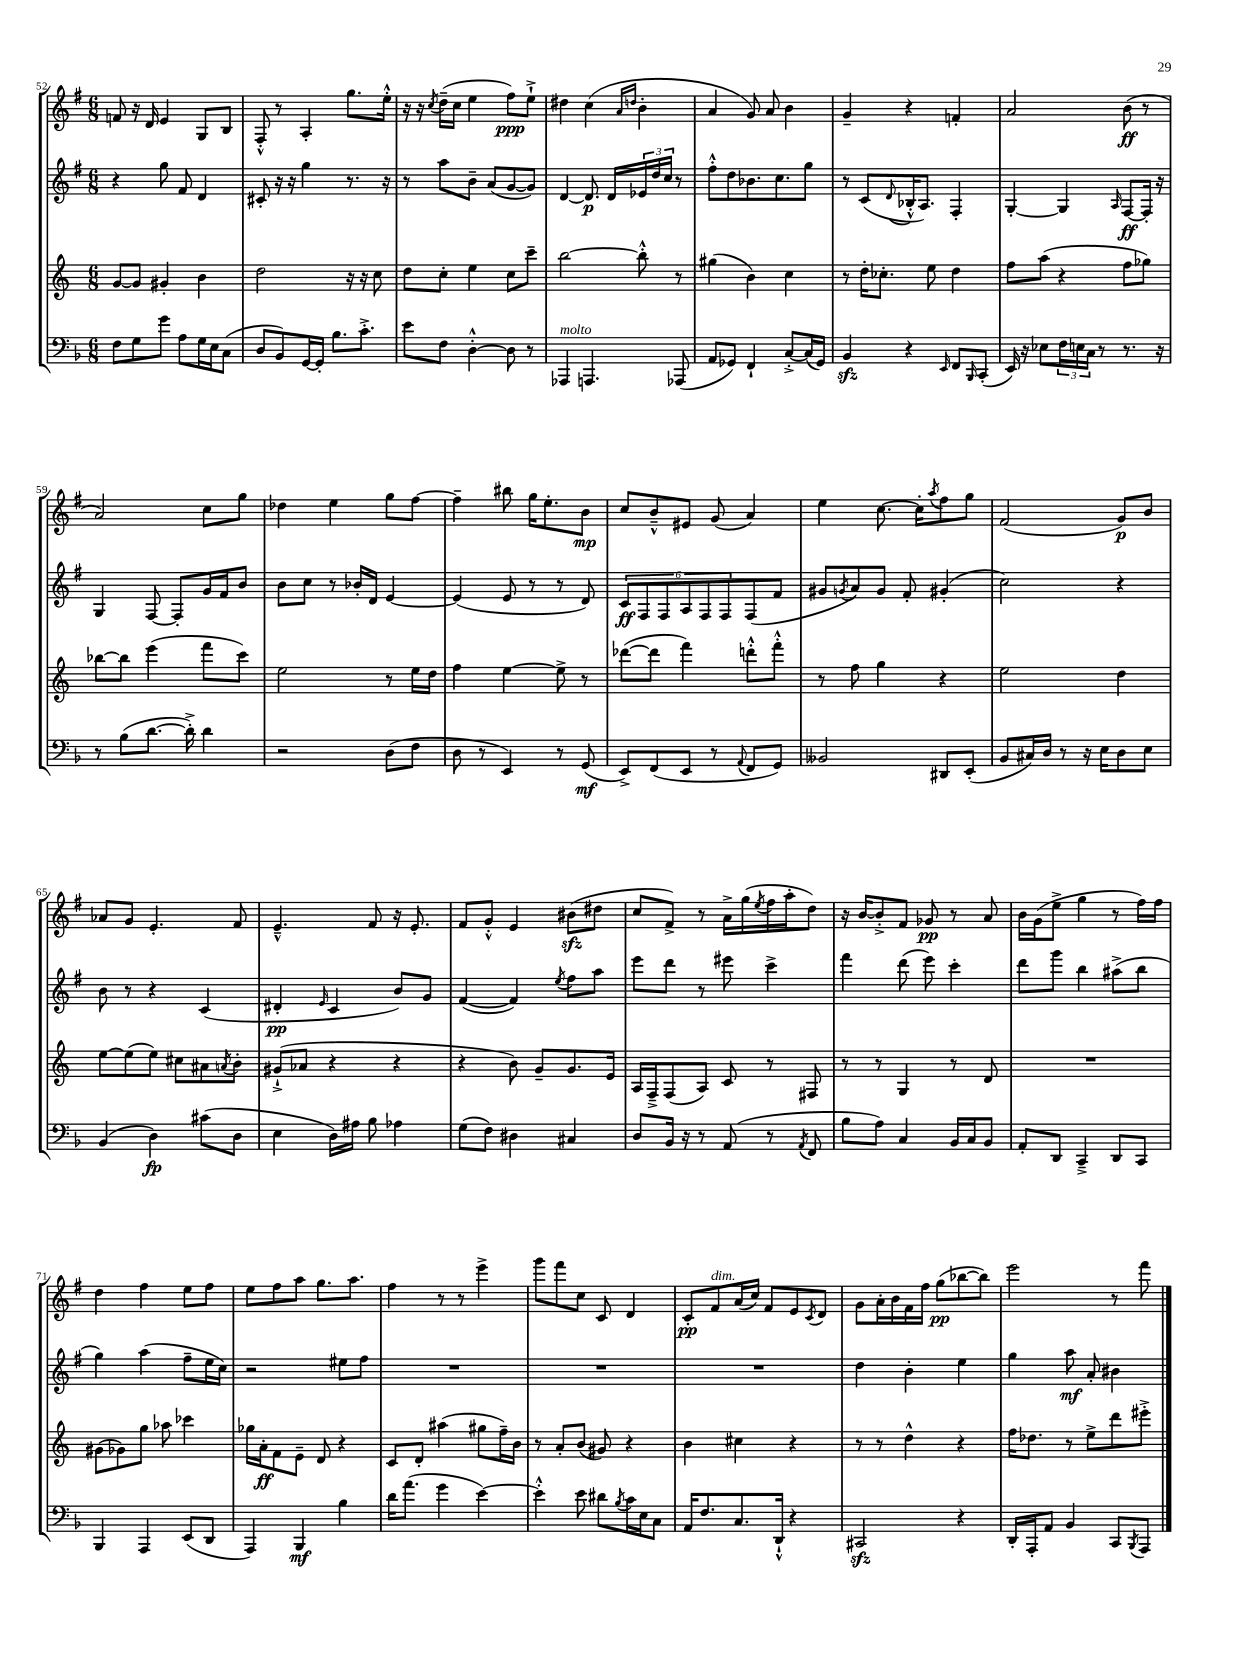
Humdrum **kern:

**kern	**kern	**kern	**kern
*staff4	*staff3	*staff2	*staff1
*clefF4	*clefG2	*clefG2	*clefG2
*k[b-]	*k[]	*k[f#]	*k[f#]
*M6/8	*M6/8	*M6/8	*M6/8
8F\L	[8g/L	4r	8f/
8G\	8g/]J	.	16r
.	.	.	16d/
8g\J	4g#'/	8gg\	4e/
8A\L	.	8f#/	.
16G\L	4b\	4d/	8G/L
16E\J	.	.	.
(8C\J	.	.	8B/J
=	=	=	=
8D/L	2dd\	8c#'/	8F#'^^/
8BB-/)	.	16r	8r
.	.	16r	.
[16GG/L	.	4gg\	4A'/
16GG'/]JJ	.	.	.
8.B-\L	.	.	.
.	16r	8.r	8.gg\L
8.c'^\J	16r	.	.
.	8cc\	.	.
.	.	16r	16ee'^^\Jk
=	=	=	=
8e\L	8dd\L	8r	16r
.	.	.	16r
.	.	.	8qcc/
8F\J	8cc'\J	8aa\L	(16dd~\LL
.	.	.	16cc\JJ
[4D'^^\	4ee\	8b~\J	4ee\
.	.	(8a/L	.
8D\]	8cc\L	[8g/	8ff#\L)
8r	8ccc~\J	8g/]J)	8ee`^\J
=	=	=	=
4AAA-/	[2bb\	[4d/	4dd#\
4.AAA/	.	8.d/]	(4cc\
.	.	16d/LL	.
.	.	.	16qqa/LL
.	.	.	16qqdd/JJ
.	8bb'^^\]	24e-/	4b'\
.	.	24dd/	.
.	.	24cc/JJ	.
(8AAA-/	8r	8r	.
=	=	=	=
8AA/L	(4gg#\	8ff#'^^\L	4a/
8GG-/J)	.	8dd\	.
4FF`/	4b\)	8.b-\	8g/)
.	.	.	8a/
.	.	8.cc\	.
[8C'^/L	4cc\	.	4b\
(16C/]L	.	8gg\J	.
16GG-/JJ)	.	.	.
=	=	=	=
4BB-/	8r	8r	4g~/
.	16dd'\LK	(8c/L	.
.	8.cc-'\J	.	.
.	.	8qqd/	.
4r	.	16B-'^^/K	4r
.	.	8.A/J)	.
.	8ee\	.	.
16qqEE/	.	.	.
8FF/L	4dd\	4F#'/	4f'/
16qqBBB-/	.	.	.
(8CC'/J	.	.	.
=	=	=	=
16EE/)	8ff\L	[4G'/	2a/
16r	.	.	.
8E-\L	(8aa\J	.	.
24F\L	4r	4G/]	.
24E\	.	.	.
24C\JJ	.	.	.
8r	.	.	.
.	.	16qqA/	.
8.r	8ff\L	[8F#/L	(8b\
.	8gg-\J)	16F#'/]Jk	8r
16r	.	16r	.
=	=	=	=
8r	[8bb-\L	4G/	2a/)
(8B-\L	8bb-\]J	.	.
[8.d\J	(4eee\	[8F#/	.
.	.	8F#'/]L	.
16d'^\])	.	.	.
4d\	8fff\L	16g/L	8cc\L
.	.	16f#/J	.
.	8ccc\J)	8b/J	8gg\J
=	=	=	=
2r	2ee\	8b\L	4dd-\
.	.	8cc\J	.
.	.	8r	4ee\
.	.	16b-'/LL	.
.	.	16d/JJ	.
(8D\L	8r	[4e/	8gg\L
8F\J	16ee\LL	.	[8ff#\J
.	16dd\JJ	.	.
=	=	=	=
8D\	4ff\	(4e/]	4ff#~\]
8r	.	.	.
4EE/)	[4ee\	8e/	8bb#\
.	.	8r	16gg\LK
.	.	.	8.ee'\
8r	8ee^\]	8r	.
(8GG/	8r	8d/)	8b\J
=	=	=	=
8EE^/L)	([8ddd-\L	12c/L	8cc/L
.	.	12F#/	.
(8FF/	8ddd-\]J	.	8b~^^/
.	.	12F#/	.
8EE/J	4fff\)	12A/	8e#/J
.	.	12F#/	.
8r	.	.	(8g/
.	.	12F#/	.
8qqAA/	.	.	.
8FF/L	8ddd'^^\L	(8F#/	4a/)
8GG/J)	8fff'^^\J	8f#/J	.
=	=	=	=
2BB--/	8r	8g#/L	4ee\
.	.	8qg/	.
.	8ff\	8a/)	.
.	4gg\	8g/J	[8.cc\
.	.	8f#'/	.
.	.	.	16cc'\]LK
.	.	.	8qaa/
8DD#/L	4r	(4g#'/	8ff#\
(8EE'/J	.	.	8gg\J
=	=	=	=
8BB-/L	2ee\	2cc\)	(2f#/
16C#/L)	.	.	.
16D/JJ	.	.	.
8r	.	.	.
16r	.	.	.
16E\LK	.	.	.
8D\	4dd\	4r	8g/L)
8E\J	.	.	8b/J
=	=	=	=
(4BB-/	[8ee\L	8b\	8a-/L
.	(8ee\]	8r	8g/J
4D\)	8ee\J)	4r	4.e'/
.	8cc#\L	.	.
(8c#\L	8a#\	(4c/	.
.	8qa/	.	.
8D\J	8b'\J	.	8f#/
=	=	=	=
4E\	(8g#`^/L	4d#'/	4.e~^^/
.	8a-/J	.	.
.	.	16qqe/	.
16D\LL)	4r	4c/	.
16A#\JJ	.	.	.
8B-\	.	.	8f#/
4A-\	4r	8b/L)	16r
.	.	.	8.e'/
.	.	8g/J	.
=	=	=	=
(8G\L	4r	([4f#/	8f#/L
8F\J)	.	.	8g'^^/J
4D#\	8b\)	4f#/])	4e/
.	8g~/L	.	.
.	.	8qee/	.
4C#/	8.g/	8ff#\L	(8b#\L
.	.	8aa\J	8dd#\J
.	16e/Jk	.	.
=	=	=	=
8D/L	16A/LL	8eee\L	8cc/L
.	16F~^/J	.	.
16BB-/Jk	(8F/	8ddd\J	8f#^/J)
16r	.	.	.
8r	8A/J)	8r	8r
(8AA/	8c/	8eee#\	16a^\LL
.	.	.	(16gg\
.	.	.	8qee/
8r	8r	4ccc^\	16ff#\
.	.	.	16aa'\J
8qAA/	.	.	.
8FF/	8F#/	.	8dd\J)
=	=	=	=
8B-\L	8r	4fff#\	16r
.	.	.	[16b/LK
8A\J)	8r	.	8b'^/]
4C/	4G/	(8ddd\	8f#/J
.	.	8eee\)	8g-/
16BB-/LL	8r	4ccc'\	8r
16C/J	.	.	.
8BB-/J	8d/	.	8a/
=	=	=	=
8AA'/L	2.r	8ddd\L	16b\LL
.	.	.	(16g\J
8DD/J	.	8ggg\J	8ee^\J
4CC~^/	.	4bb\	4gg\
8DD/L	.	(8aa#^\L	8r
8CC/J	.	8bb\J	16ff#\LL)
.	.	.	16ff#\JJ
=	=	=	=
4BBB-/	(8g#\L	4gg\)	4dd\
.	8g-\)	.	.
4AAA/	8gg\J	(4aa\	4ff#\
.	8aa-\	.	.
(8EE/L	4ccc-\	8ff#~\L	8ee\L
8DD/J	.	16ee\L	8ff#\J
.	.	16cc\JJ)	.
=	=	=	=
4AAA/)	16gg-\LL	2r	8ee\L
.	16a'\J	.	.
.	8f\	.	8ff#\
4BBB-/	8e~\J	.	8aa\J
.	8d/	.	8.gg\L
4B-\	4r	8ee#\L	.
.	.	.	8.aa\J
.	.	8ff#\J	.
=	=	=	=
16d\LK	8c/L	2.r	4ff#\
(8.a\J	.	.	.
.	8d'/J	.	.
4g\	(4aa#\	.	8r
.	.	.	8r
[4e\)	8gg#\L	.	4eee^\
.	16ff~\L)	.	.
.	16b\JJ	.	.
=	=	=	=
4e'^^\]	8r	2.r	8ggg\L
.	8a'/L	.	8fff#\
8e\	(8b/J	.	8cc\J
8d#\L	8g#/)	.	8c/
8qB-/	.	.	.
16c\L	4r	.	4d/
16E\J	.	.	.
8C\J	.	.	.
=	=	=	=
16AA/LK	4b\	2.r	8c'/L
8.F/	.	.	.
.	.	.	8f#/
8.C/	4cc#\	.	(16a/L
.	.	.	16cc/JJ)
.	.	.	8f#/L
16DD`^^/Jk	.	.	.
4r	4r	.	8e/
.	.	.	8qc/
.	.	.	8d/J
=	=	=	=
2CC#/	8r	4dd\	8g\L
.	8r	.	16a'\L
.	.	.	16b\
.	4dd^^\	4b'\	16f#\
.	.	.	16ff#\JJ
.	.	.	(8gg\L
4r	4r	4ee\	[8bb-\
.	.	.	8bb-\]J)
=	=	=	=
16DD'/LL	16ff\LK	4gg\	2eee\
16AAA'/J	8.dd-\J	.	.
8AA/J	.	.	.
4BB-/	8r	8aa\	.
.	8ee^\L	8a'/	.
8CC/L	8ddd\	4b#\	8r
8qBBB-/	.	.	.
8AAA/J	8eee#'^\J	.	8fff#\
==	==	==	==
*-	*-	*-	*-
